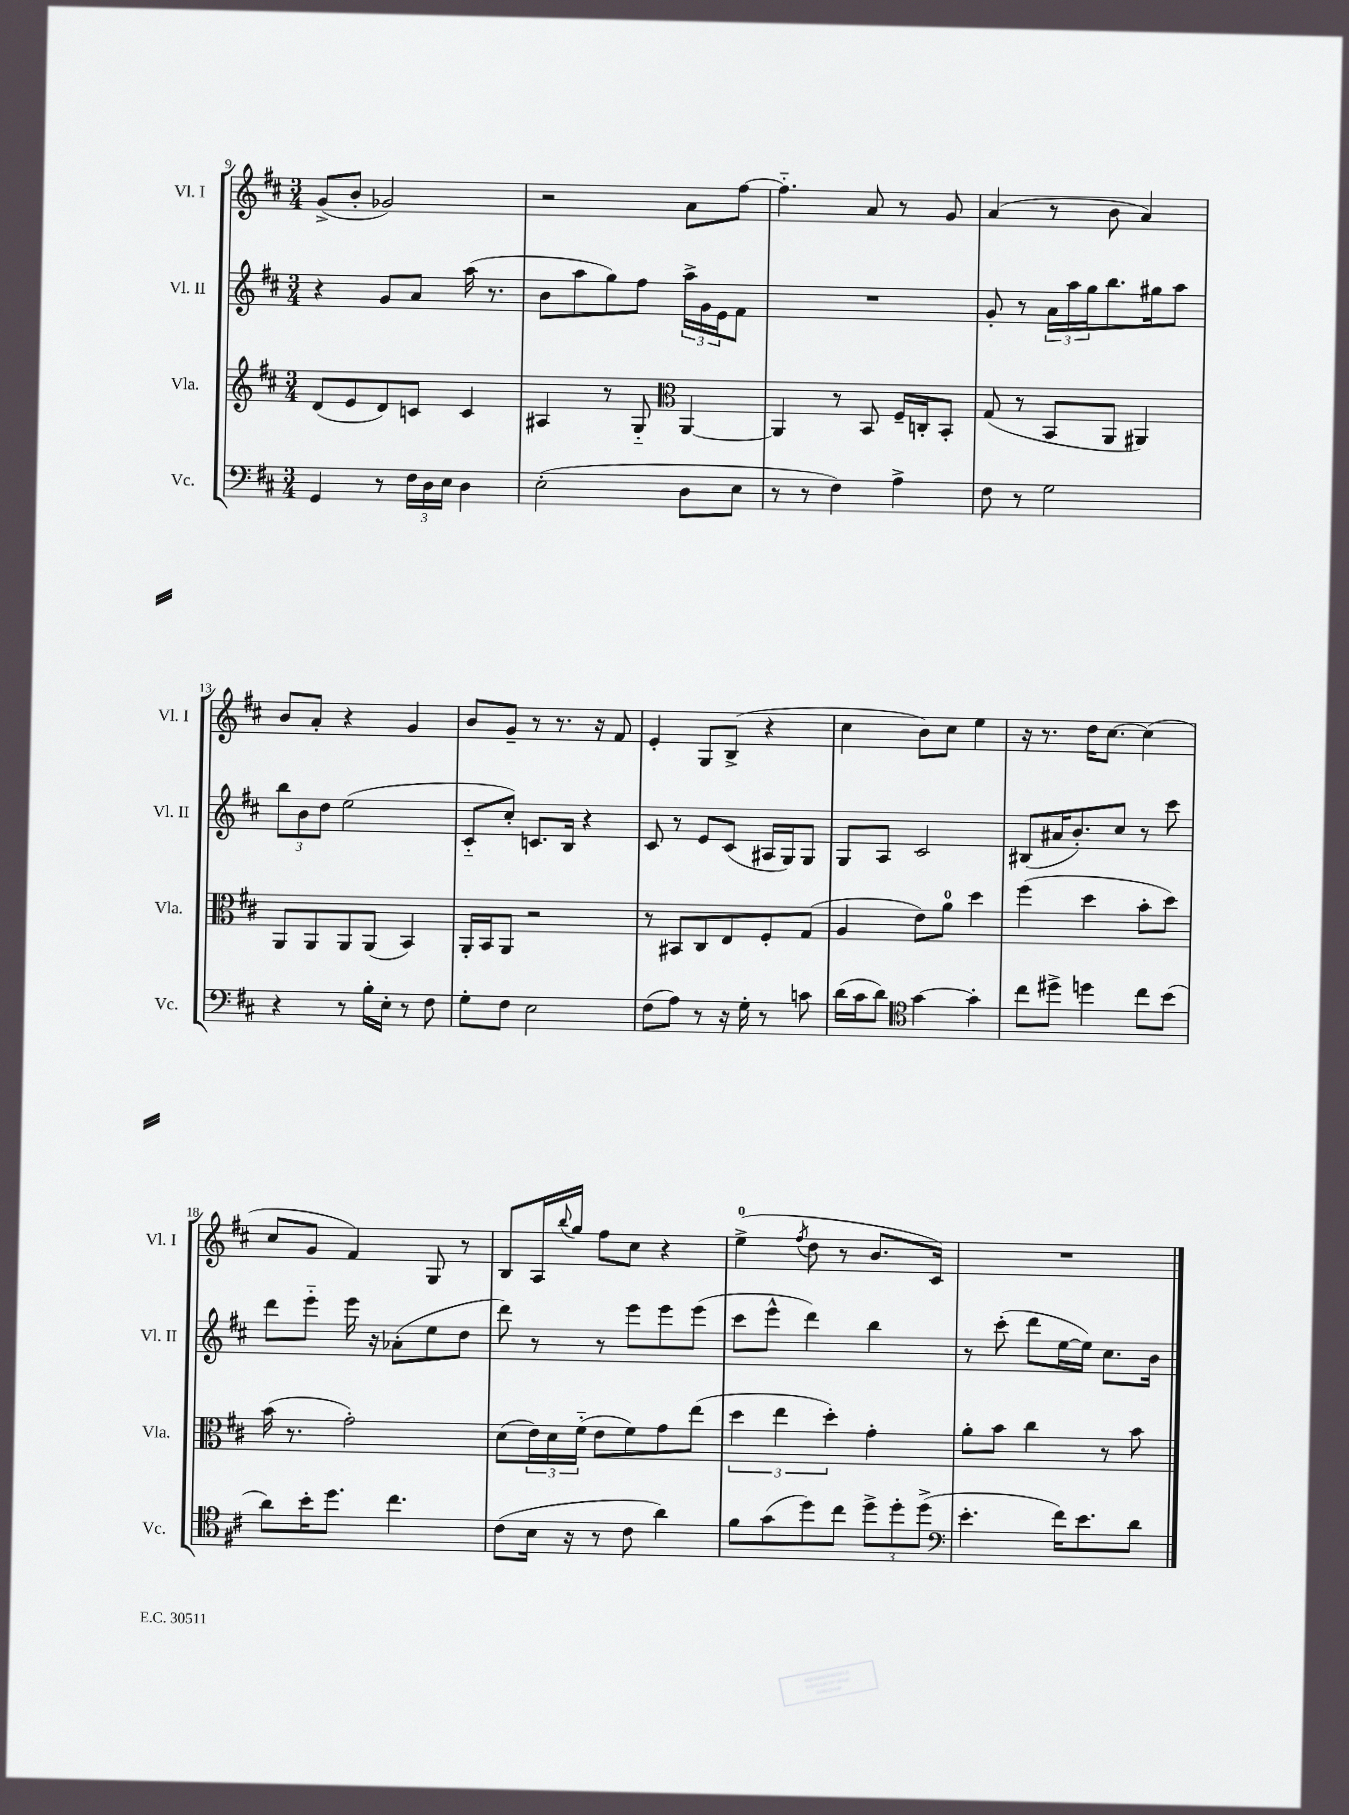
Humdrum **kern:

**kern	**kern	**kern	**kern
*staff4	*staff3	*staff2	*staff1
*clefF4	*clefG2	*clefG2	*clefG2
*k[f#c#]	*k[f#c#]	*k[f#c#]	*k[f#c#]
*M3/4	*M3/4	*M3/4	*M3/4
4GG/	(8d/L	4r	(8g^/L
.	8e/	.	8b'/J
8r	8d/)	8g/L	2g-/)
24F#\LL	8c/J	8a/J	.
24D\	.	.	.
24E\JJ	.	.	.
4D\	4c/	(16aa\	.
.	.	8.r	.
=	=	=	=
(2E'\	4A#/	8b\L	2r
.	.	8aa\	.
.	8r	8gg\)	.
.	8G'~/	8ff#\J	.
*	*clefC3	*	*
8D\L	[4AA/	24aa^\LL	8a\L
.	.	24g\	.
.	.	24e\J	.
8E\J	.	8f#\J	[8ff#\J
=	=	=	=
8r	4AA/]	2.r	4.ff#'~\]
8r	.	.	.
4F#\)	8r	.	.
.	8BB/	.	8a/
4A^\	16F#~/LL	.	8r
.	16C'/J	.	.
.	8BB'/J	.	8g/
=	=	=	=
8F#\	(8G/	8g'/	(4a/
8r	8r	8r	.
2G\	8BB/L	24a\LL	8r
.	.	24aa\	.
.	.	24gg\J	.
.	8AA/J	8.bb\	8b\
.	4AA#/)	.	4a/)
.	.	16gg#\k	.
.	.	8aa\J	.
=	=	=	=
4r	8AA/L	12bb\L	8b/L
.	.	12b\	.
.	8AA/	.	8a'/J
.	.	12dd\J	.
8r	8AA/	(2ee\	4r
16B'\LL	(8AA/J	.	.
16E'\JJ	.	.	.
8r	4BB/)	.	4g/
8F#\	.	.	.
=	=	=	=
8G'\L	16AA'/LL	8c#'~/L	8b/L
.	16BB/J	.	.
8F#\J	8AA/J	8cc#'/J)	8g~/J
2E\	2r	8.c/L	8r
.	.	.	8.r
.	.	16B/Jk	.
.	.	4r	.
.	.	.	16r
.	.	.	8f#/
=	=	=	=
(8F#\L	8r	8c#/	4e'/
8A\J)	8BB#/L	8r	.
8r	8C#/	8e/L	8G/L
16r	8E/	(8c#/J	(8B^/J
16G'\	.	.	.
8r	8F#'/	16A#/LL	4r
.	.	16G/J)	.
8c\	(8G/J	8G/J	.
=	=	=	=
(16d\LL	4A/	8G/L	4cc#\
16c#\J	.	.	.
8d\J)	.	8A/J	.
*clefC4	*	*	*
[4g\	8e\L)	2c#/	8b\L)
.	8a\J	.	8cc#\J
4g'\]	4dd\	.	4ee\
=	=	=	=
8cc#\L	(4ff#\	(8B#/L	16r
.	.	.	8.r
8dd#^\J	.	16a#/K	.
.	.	8.b'/)	.
4dd\	4dd\	.	16dd\LK
.	.	.	[8.cc#\J
.	.	8cc#/J	.
8cc#\L	8b'\L	8r	(4cc#\]
(8b\J	8dd\J)	8ccc#\	.
=	=	=	=
8a\L)	(16b\	8ddd\L	8cc#/L
.	8.r	.	.
16b'\K	.	8eee'~\J	8g/J
8.dd\J	.	.	.
.	2g'\)	16eee\	4f#/)
.	.	16r	.
4.cc#\	.	(8a-'\L	.
.	.	8ee\	8G/
.	.	8dd\J	8r
=	=	=	=
(8c#\L	(8d\L	8ddd\)	8B/L
16B\Jk	24e\L)	8r	16A/L
.	24d\	.	.
.	.	.	8qqbb/
16r	.	.	16gg/JJ
.	(24f#'~\JJ	.	.
8r	8e\L	8r	8ff#\L
8c#\	8f#\)	8eee\L	8cc#\J
4a\)	8g\	8eee\	4r
.	(8ee\J	(8eee\J	.
=	=	=	=
8f#\L	6dd\	8ccc#\L	(4ee^\
(8g\	.	8eee^^\J	.
.	6ee\	.	.
.	.	.	8qff#/
8dd\)	.	4ddd\)	8dd\
.	6dd'\)	.	.
8cc#\J	.	.	8r
12dd^\L	4g'\	4bb\	8.b/L
12dd'\	.	.	.
(12dd^\J	.	.	.
.	.	.	16c#/Jk)
=	=	=	=
*clefF4	*	*	*
4.e'\	8a'\L	8r	2.r
.	8b\J	(8ccc#'\	.
.	4cc#\	8ddd\L	.
16f#\LK)	.	[16ee\L	.
8.e\	.	16ee\]JJ)	.
.	8r	8.cc#\L	.
8d\J	8b\	.	.
.	.	16b\Jk	.
==	==	==	==
*-	*-	*-	*-
